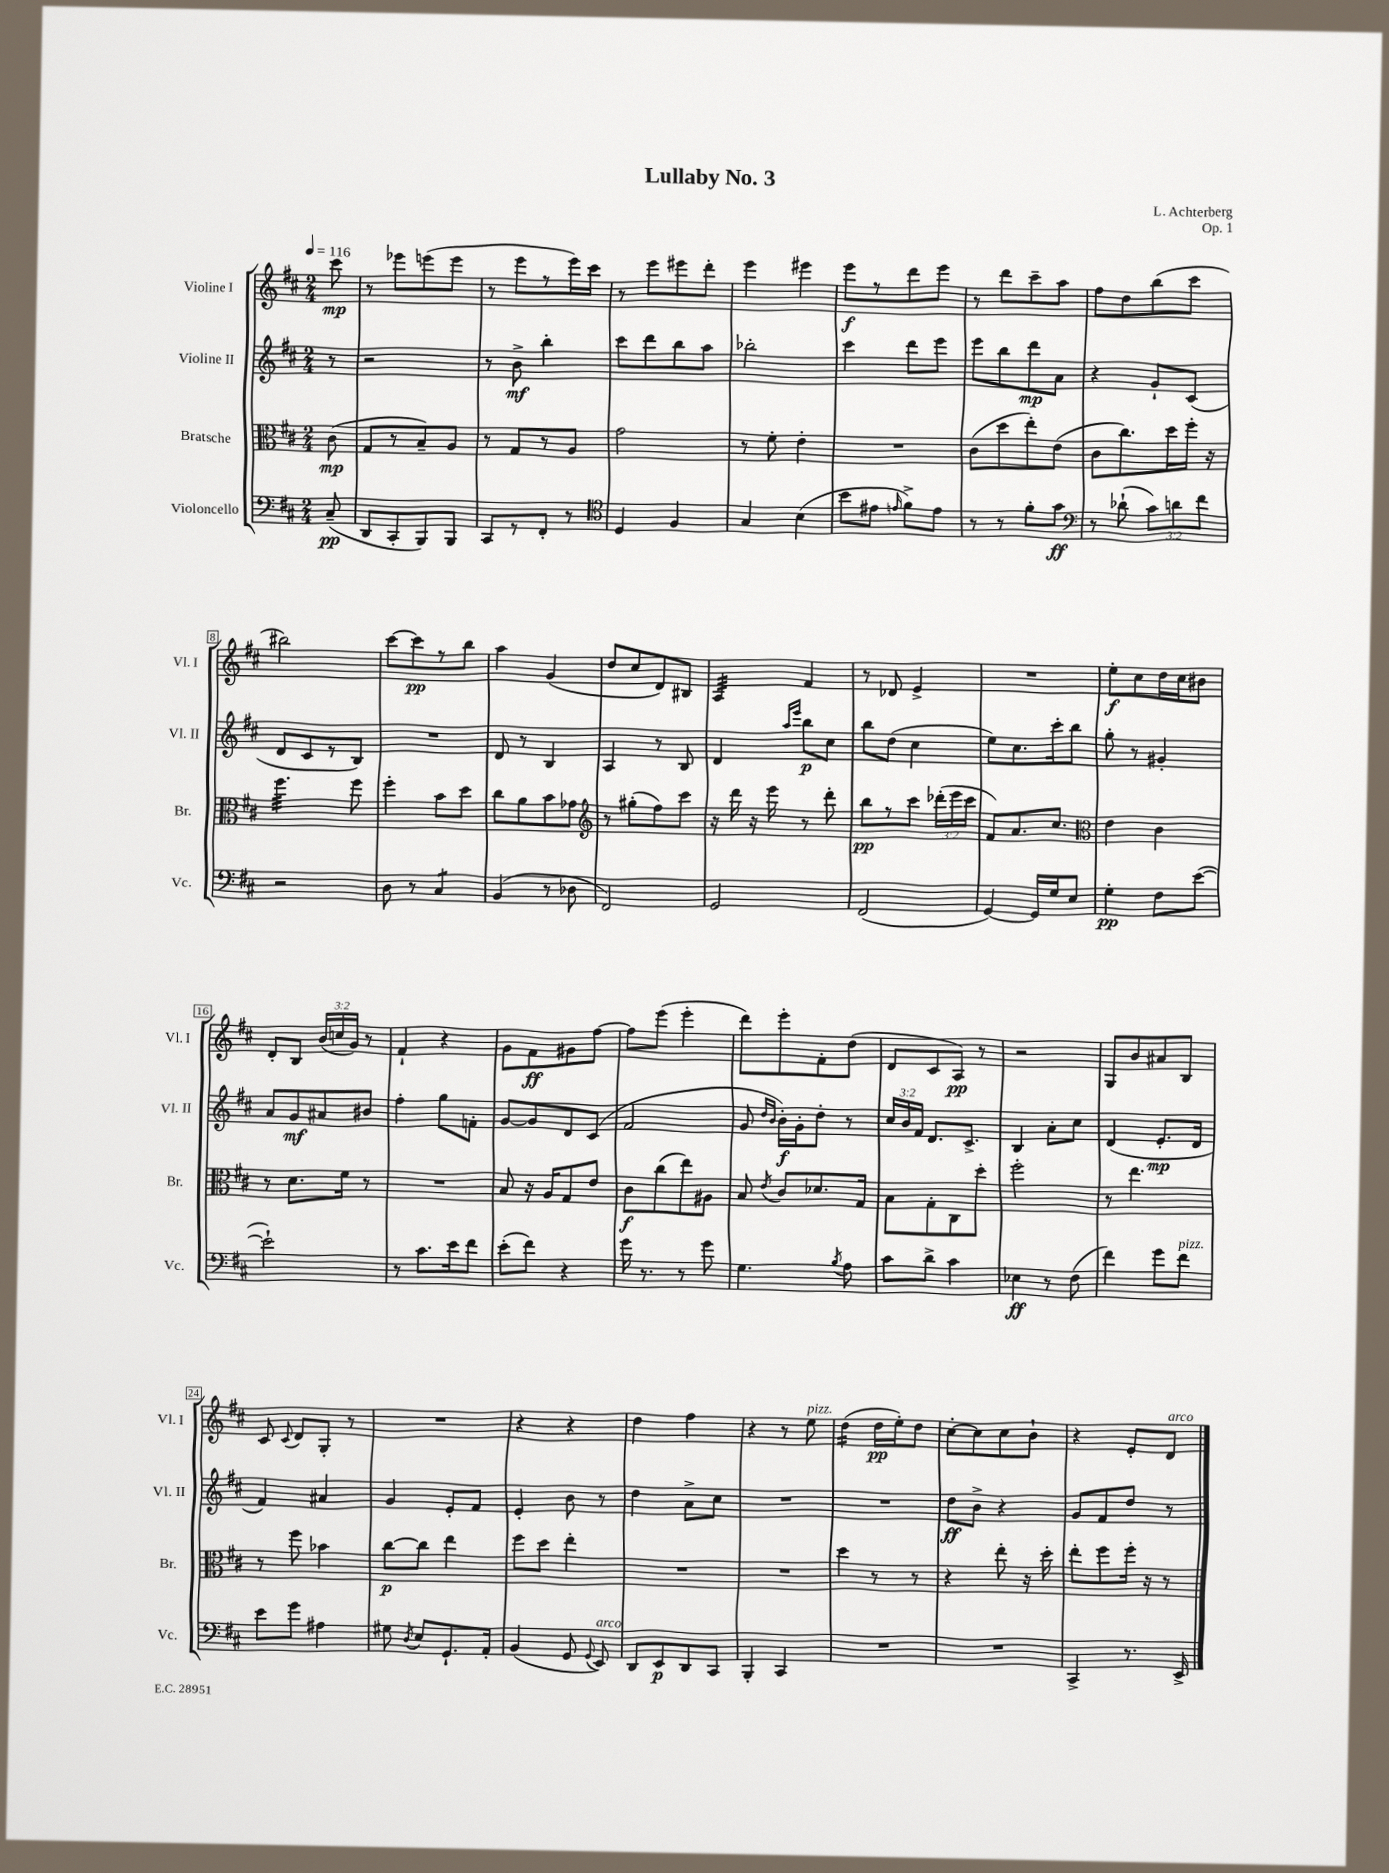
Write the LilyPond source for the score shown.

\header { title = "Lullaby No. 3" composer = "L. Achterberg" opus = "Op. 1" }
<<
\new StaffGroup <<
\new Staff = "s0" \with { instrumentName = "Violine I" shortInstrumentName = "Vl. I" } {
    \clef treble \key d \major \numericTimeSignature \time 2/4 \override Staff.TupletNumber.text = #tuplet-number::calc-fraction-text \partial 8 \tempo 4 = 116
    \autoBeamOff cis'''8\mp |
    r8 ees'''8[ e'''8( e'''8] |
    r8 e'''8[ r8 e'''16) cis'''16] |
    r8 e'''8[ eis'''8 d'''8]-. |
    e'''4 eis'''4 |
    e'''8[\f r8 d'''8 e'''8] |
    r8 d'''8[ cis'''8-- a''8] |
    fis''8[ d''8 b''8( cis'''8] |
    bis''2) |
    cis'''8[~ cis'''8\pp r8 b''8] |
    a''4 g'4( |
    d''8[ cis''8 d'8) bis8] |
    a4:32 fis'4 |
    r8 des'8 e'4-> |
    R2 |
    e''8[-.\f cis''8 d''16 cis''16 bis'8] |
    d'8[-. b8] \tuplet 3/2 { b'16[( c''16 g'16]) } r8 |
    fis'4-! r4 |
    g'8[ fis'8\ff gis'8 fis''8]~ |
    fis''8[ e'''8]( e'''4-. |
    d'''8[) e'''8-. fis'8-. d''8]( |
    d'8[ cis'8 a8]\pp) r8 |
    r2 |
    g8[ b'8 ais'8 b8] |
    cis'8 \appoggiatura { cis'8 } d'8[ g8]-. r8 |
    R2 |
    r4 r4 |
    d''4 fis''4 |
    r4 r8 e''8^\markup { \italic "pizz." } |
    d''4:16( d''16[\pp e''16-.) d''8] |
    cis''8[~-. cis''8 cis''8 b'8]-! |
    r4 e'8[-. d'8]^\markup { \italic "arco" } \bar "|." |
}
\new Staff = "s1" \with { instrumentName = "Violine II" shortInstrumentName = "Vl. II" } {
    \clef treble \key d \major \numericTimeSignature \time 2/4 \override Staff.TupletNumber.text = #tuplet-number::calc-fraction-text \partial 8
    \autoBeamOff r8 |
    r2 |
    r8 b'8->\mf b''4-. |
    cis'''8[ d'''8 b''8 a''8] |
    bes''2-. |
    cis'''4 d'''8[ e'''8] |
    e'''8[ b''8 d'''8\mp a'8] |
    r4 g'8[-! cis'8]( |
    d'8[ cis'8 r8 b8]) |
    R2 |
    d'8 r8 b4 |
    a4 r8 b8 |
    d'4 \grace { a''16[ e'''16] } b''8[\p cis''8] |
    b''8[ d''8]( cis''4 |
    e''8[) cis''8. cis'''16-. b''8] |
    g''8-. r8 gis'4-. |
    a'8[ g'8\mf ais'8 bis'8] |
    fis''4-. g''8[ f'8]-. |
    g'8[~ g'8 d'8 cis'8]( |
    fis'2 |
    g'8 \grace { d''16[ b'16] } b'16[-.\f) g'16-. d''8]-. r8 |
    \tuplet 3/2 { cis''16[ b'16 fis'16] } d'8.[ cis'8.]-> |
    b4 a'8[-. cis''8] |
    d'4( e'8.[-.\mp d'16] |
    fis'4) ais'4 |
    g'4 e'8[-. fis'8] |
    e'4-. b'8 r8 |
    d''4 a'8[-> cis''8] |
    R2 |
    R2 |
    d''8[\ff b'8]-> r4 |
    g'8[ fis'8 d''8] r8 \bar "|." |
}
\new Staff = "s2" \with { instrumentName = "Bratsche" shortInstrumentName = "Br." } {
    \clef alto \key d \major \numericTimeSignature \time 2/4 \override Staff.TupletNumber.text = #tuplet-number::calc-fraction-text \partial 8
    \autoBeamOff cis'8\mp( |
    g8[ r8 b8--) a8] |
    r8 g8[ r8 a8] |
    g'2 |
    r8 fis'8-. e'4-. |
    R2 |
    cis'8[( d''8 e''8-.) e'8]( |
    cis'8[ cis''8.) d''16 fis''16]-. r16 |
    fis''4.:32 fis''8 |
    fis''4-. b'8[ d''8] |
    cis''8[ a'8 b'8 ges'8] |
    \clef treble r8 gis''8[-.( fis''8) cis'''8] |
    r16 d'''16 r16 e'''16 r8 d'''8-. |
    b''8[\pp r8 cis'''8] \tuplet 3/2 { des'''16[-.( e'''16 cis'''16] } |
    fis'8[) a'8. cis''8.] |
    \clef alto e'4 cis'4 |
    r8 d'8.[ fis'16] r8 |
    R2 |
    b8 r16 a16[ g8 e'8] |
    cis'8[\f cis''8( e''8) ais8] |
    b8 \acciaccatura { e'8 } cis'8[ des'8. g16] |
    b8[ g8-. cis8 d''8]-. |
    fis''2-. |
    r8 e''4. |
    r8 fis''8 bes'4 |
    cis''8[~\p cis''8] e''4 |
    fis''8[ d''8] e''4-. |
    R2 |
    R2 |
    d''4 r8 r8 |
    r4 e''8-. r16 d''16-. |
    e''8[-. fis''8 fis''16]-. r16 r8 \bar "|." |
}
\new Staff = "s3" \with { instrumentName = "Violoncello" shortInstrumentName = "Vc." } {
    \clef bass \key d \major \numericTimeSignature \time 2/4 \override Staff.TupletNumber.text = #tuplet-number::calc-fraction-text \partial 8
    \autoBeamOff cis8--\pp( |
    d,8[ cis,8-. b,,8) b,,8] |
    cis,8[ r8 fis,8]-. r8 |
    \clef tenor d4 fis4 |
    g4 b4( |
    b'8[ eis'8] \grace { e'16 } fis'8[->) e'8] |
    r8 r8 fis'8[-. g'8]\ff |
    \clef bass r8 des'8-!( \tuplet 3/2 { cis'8[) d'8 fis'8] } |
    r2 |
    d8 r8 cis4:8 |
    b,4( r8 des8 |
    fis,2) |
    g,2 |
    fis,2( |
    g,4~) g,16[ g16 e8] |
    g4-.\pp fis8[ e'8]~( |
    e'2-!) |
    r8 cis'8.[ e'16 fis'8] |
    e'8[-.( fis'8]) r4 |
    g'16 r8. r8 g'8 |
    g4. \acciaccatura { b8 } a8 |
    cis'8[ d'8]-> cis'4 |
    ees4\ff r8 fis8( |
    fis'4) g'8[ fis'8]^\markup { \italic "pizz." } |
    e'8[ g'8] ais4 |
    gis8 \acciaccatura { d8 } e8[ g,8.-! a,16]-. |
    b,4( g,8 \appoggiatura { g,8 } e,8^\markup { \italic "arco" }) |
    d,8[ e,8\p d,8 cis,8] |
    b,,4-. cis,4 |
    R2 |
    R2 |
    cis,4-> r8. e,16-> \bar "|." |
}
>>
>>
\layout { \context { \Score \override BarNumber.stencil = #(make-stencil-boxer 0.1 0.3 ly:text-interface::print) } }
